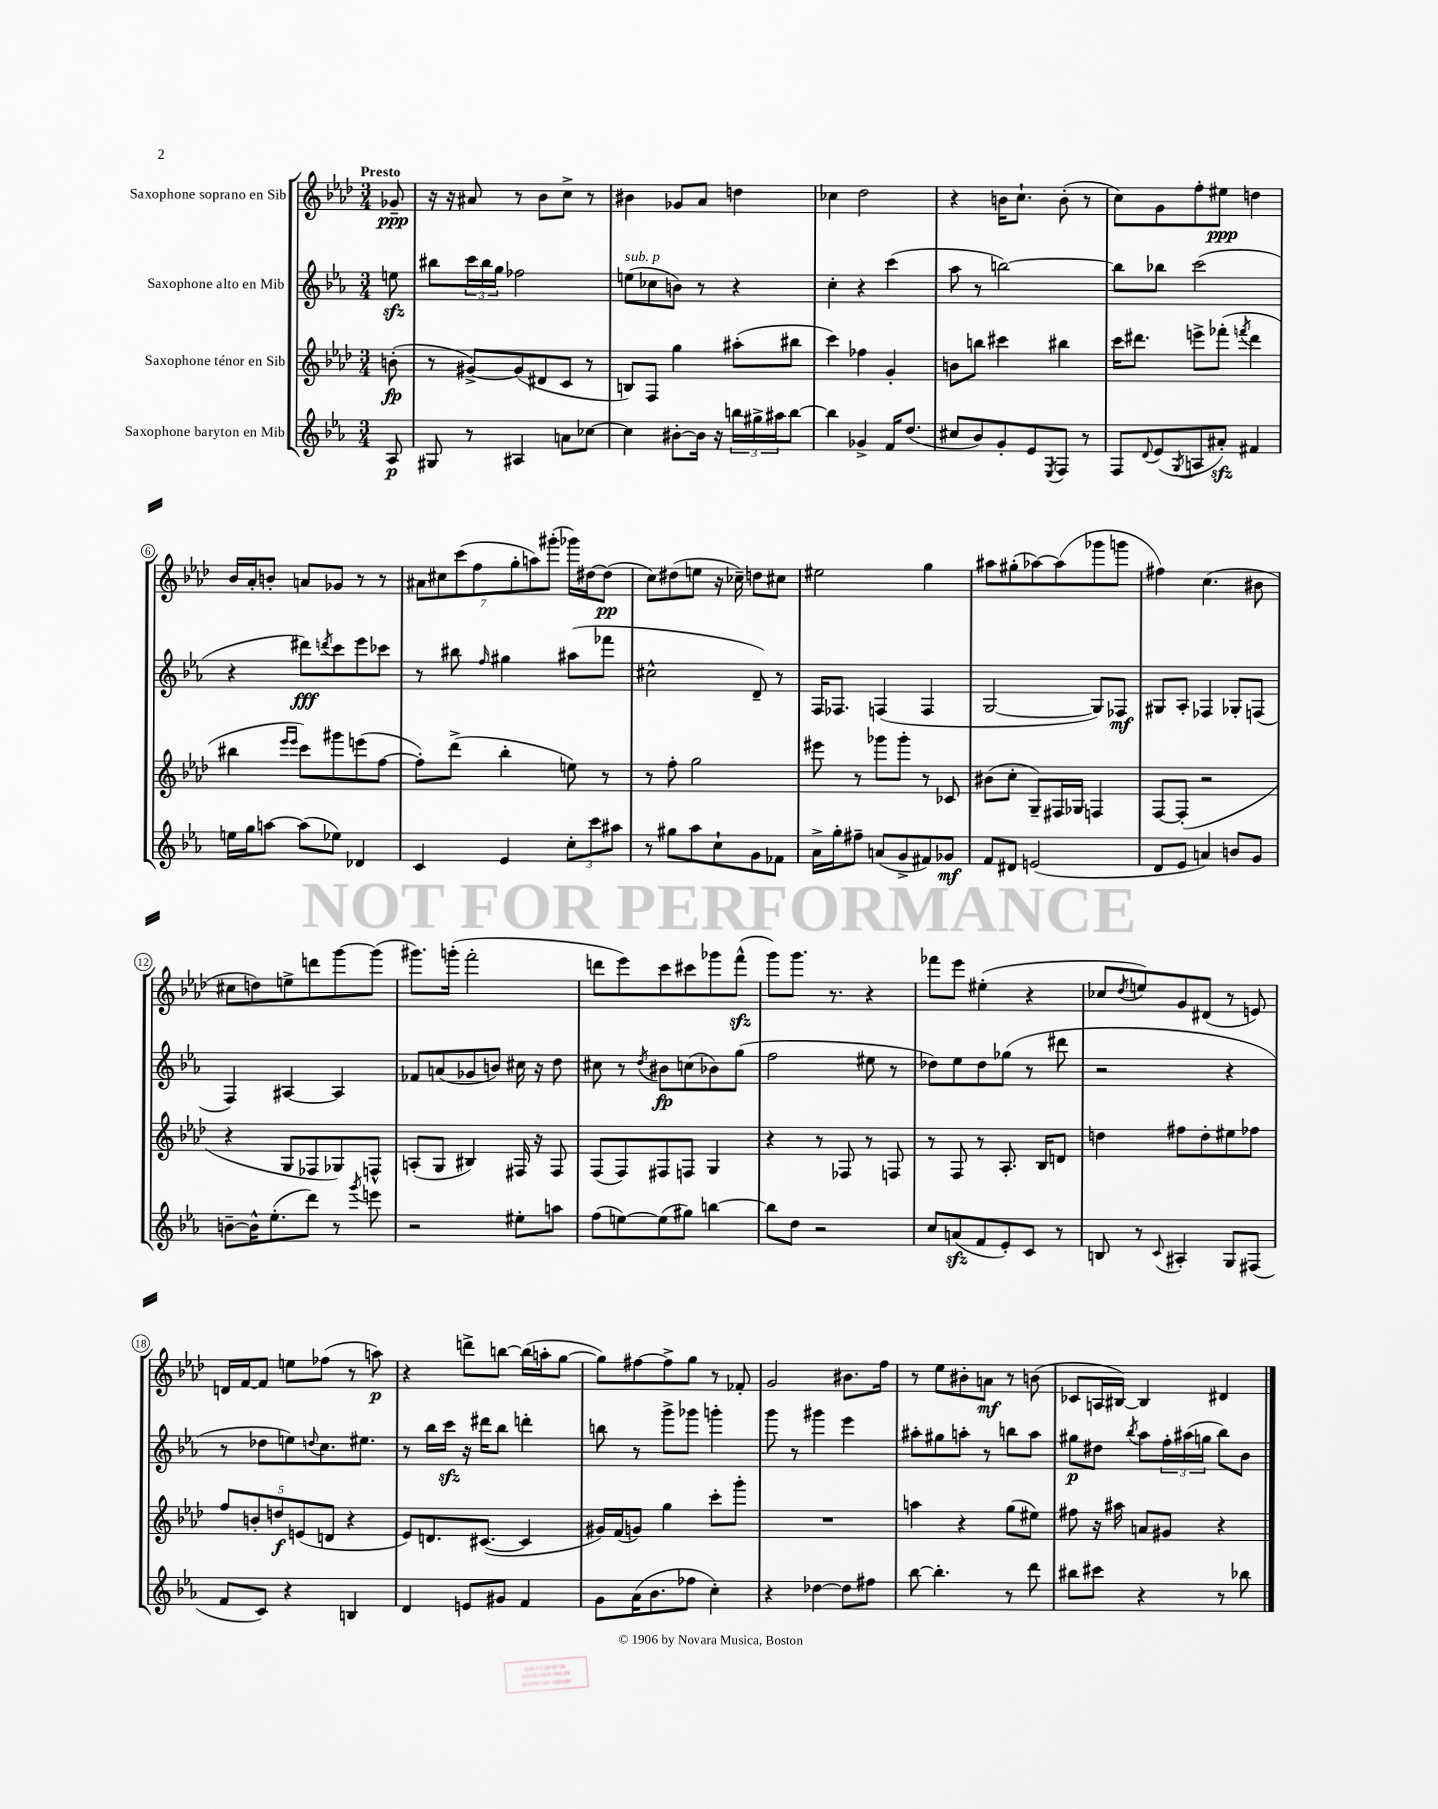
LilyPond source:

<<
\new StaffGroup <<
\new Staff = "s0" \with { instrumentName = "Saxophone soprano en Sib" } {
    \clef treble \key aes \major \numericTimeSignature \time 3/4 \partial 8 \tempo "Presto"
    ges'8--\ppp |
    r16 r16 ais'8 r8 bes'8 c''8-> r8 |
    bis'4 ges'8 aes'8 d''4 |
    ces''4 des''2 |
    r4 b'16 c''8.-! b'8-.( r8 |
    c''8) g'8 f''8-. eis''8\ppp d''4 |
    bes'16 aes'16-. b'8-. a'8 ges'8 r8 r8 |
    \tuplet 7/4 { ais'8 cis''8 c'''8( f''8 g''8-. a''8) gis'''8-.( } ges'''16) dis''16~ dis''8\pp( |
    c''8) dis''8( e''8 r16 ces''16--) d''8 cis''8 |
    eis''2 g''4 |
    ais''8 gis''8-.( aes''8~) aes''8( ges'''8 g'''8 |
    fis''4) c''4.( bis'8 |
    cis''8 d''8) e''8-> d'''8 g'''8~ g'''8( |
    gis'''8.) g'''16-.( f'''2-. |
    d'''8 ees'''8) c'''8 cis'''8 ges'''8 f'''8-^\sfz( |
    g'''8) g'''8. r8. r4 |
    fes'''8 ees'''8 eis''4-.( r4 |
    ces''8 \acciaccatura { des''8 } e''8) g'8 dis'8( r8 e'8) |
    d'16 f'16~ f'8 e''8 fes''8( r8 a''8\p) |
    r4 d'''8-> b''8~ b''16( a''16-. g''8~ |
    g''8) fis''8~ fis''8-> g''8 r8 fes'8-. |
    g'2 bis'8. f''16 |
    r8 ees''8 bis'8-. a'8\mf r8 b'8( |
    ces'8 a16 bis16~) bis4 dis'4 \bar "|." |
}
\new Staff = "s1" \with { instrumentName = "Saxophone alto en Mib" } {
    \clef treble \key ees \major \numericTimeSignature \time 3/4 \partial 8
    e''8\sfz |
    bis''8 \tuplet 3/2 { c'''16 bis''16 g''16 } fes''2 |
    e''8^\markup { \italic "sub. p" }( ces''8 b'8) r8 r4 |
    c''4-. r4 c'''4( |
    aes''8 r8 b''2~) |
    b''8 bes''8 c'''2( |
    r4 dis'''8\fff) \acciaccatura { d'''8 } c'''8 ees'''8 ces'''8 |
    r8 bis''8 \grace { f''16 } gis''4 ais''8( fes'''8 |
    cis''2-^ d'8--) r8 |
    f16 fes8. f4( f4 |
    g2~ g8) fes8\mf |
    gis8 aes8-. fes4 ges8-. f8( |
    f4) ais4~ ais4 |
    fes'8 a'8( ges'8 b'8) cis''16 r16 d''8 |
    cis''8 r8 \acciaccatura { d''8 } bis'8\fp c''8( bes'8) g''8( |
    f''2 eis''8 r8 |
    des''8) ees''8 des''8 ges''8( r8 dis'''8 |
    r2 r4 |
    r8 des''8 e''8) \appoggiatura { d''8 } c''8. eis''8. |
    r8 bes''16 c'''16\sfz r16 dis'''16 bes''8 d'''4-. |
    b''8 r8 g'''8-> ges'''8 g'''4-. |
    g'''8 r8 gis'''4 ees'''4 |
    ais''8-. gis''8 a''8-. r8 b''8 a''8 |
    gis''8\p dis''8 \acciaccatura { bes''8 } aes''8 \tuplet 3/2 { f''16-. ais''16( g''16 } bes''8) bes'8 \bar "|." |
}
\new Staff = "s2" \with { instrumentName = "Saxophone ténor en Sib" } {
    \clef treble \key aes \major \numericTimeSignature \time 3/4 \partial 8
    b'8-.\fp( |
    r8 gis'8~->) gis'8( dis'8 c'8 r8 |
    b8) f8 g''4 ais''8-.( bis''8 |
    c'''4) fes''4 g'4-. |
    b'8 b''8 cis'''4 bis''4 |
    c'''16 dis'''8. e'''8-> fes'''8-.( \acciaccatura { f'''8 } dis'''4 |
    bis''4 \grace { ees'''16 ees'''16 } c'''8) gis'''8 e'''8( f''8~ |
    f''8-.) des'''8->( bes''4-. e''8) r8 |
    r8 f''8-. g''2 |
    eis'''8 r8 ges'''8 ges'''8-. r8 ces'8 |
    bis'8( c''8-. g8--) fis16 ges16 f4 |
    f8~ f8-.( r2 |
    r4 g8 fes8 ges8) f8-^ |
    a8-.( g8 bis4) fis16 r16 fis8 |
    f8( f8) fis8 f8 g4 |
    r4 r8 fes8 r8 f8 |
    r8 f8 r8 aes8.-. bes16 d'8 |
    d''4 fis''8 d''8-. eis''8 fes''8 |
    \tuplet 5/4 { f''8 b'8-. d''8\f e'8( d'8 } r4 |
    ees'8) d'8. cis'8.~( cis'4 |
    gis'16) f'16( g'8) g''4 c'''8-. g'''8-. |
    R2. |
    a''4 r4 g''8( eis''8) |
    fis''8 r16 ais''16 a'8 gis'8 r4 \bar "|." |
}
\new Staff = "s3" \with { instrumentName = "Saxophone baryton en Mib" } {
    \clef treble \key ees \major \numericTimeSignature \time 3/4 \partial 8
    aes8\p |
    gis8 r8 ais4 a'8 ces''8~ |
    ces''4 bis'8~-. bis'16 r16 \tuplet 3/2 { b''16 gis''16-> ais''16 } b''8~ |
    b''4 ges'4-> f'16 d''8.( |
    cis''8 bes'8) g'8-. ees'8 \acciaccatura { ees8 } f8 r8 |
    f8 \appoggiatura { d'8 } ees'8( \acciaccatura { g8 } a8 ais'8-.\sfz) fis'4 |
    e''16 g''16 a''8~ a''8( ees''8) des'4 |
    c'4 ees'4 \tuplet 3/2 { c''8-. c'''8 ais''8 } |
    r8 gis''8 aes''8 c''8-! g'8 fes'8 |
    aes'16-> g''16-. fis''8-- a'8( g'8-> fis'8) ges'8\mf |
    f'8 dis'8 e'2( |
    d'8 ees'8 a'4) b'8 g'8 |
    b'8~-- b'16-^ ees''8.-.( d'''8) r8 \acciaccatura { g'''8 } e'''8 |
    r2 eis''8-. a''8 |
    f''8( e''8~) e''8( gis''8) b''4~ |
    b''8 d''8 r2 |
    c''8 a'8\sfz( f'8 ees'8-.) c'8 r8 |
    b8 r8 \appoggiatura { c'8 } ais4-. g8 fis8( |
    f'8 c'8) r4 b4 |
    d'4 e'8 gis'8 f'4 |
    g'8 aes'16( bes'8. fes''8 c''4-.) |
    r4 des''4~ des''8 fis''8 |
    bes''8~ bes''4.-. r8 d'''8 |
    bis''8 cis'''8 r4 r8 bes''8 \bar "|." |
}
>>
>>
\layout { \context { \Score \override BarNumber.stencil = #(make-stencil-circler 0.1 0.3 ly:text-interface::print) } }
